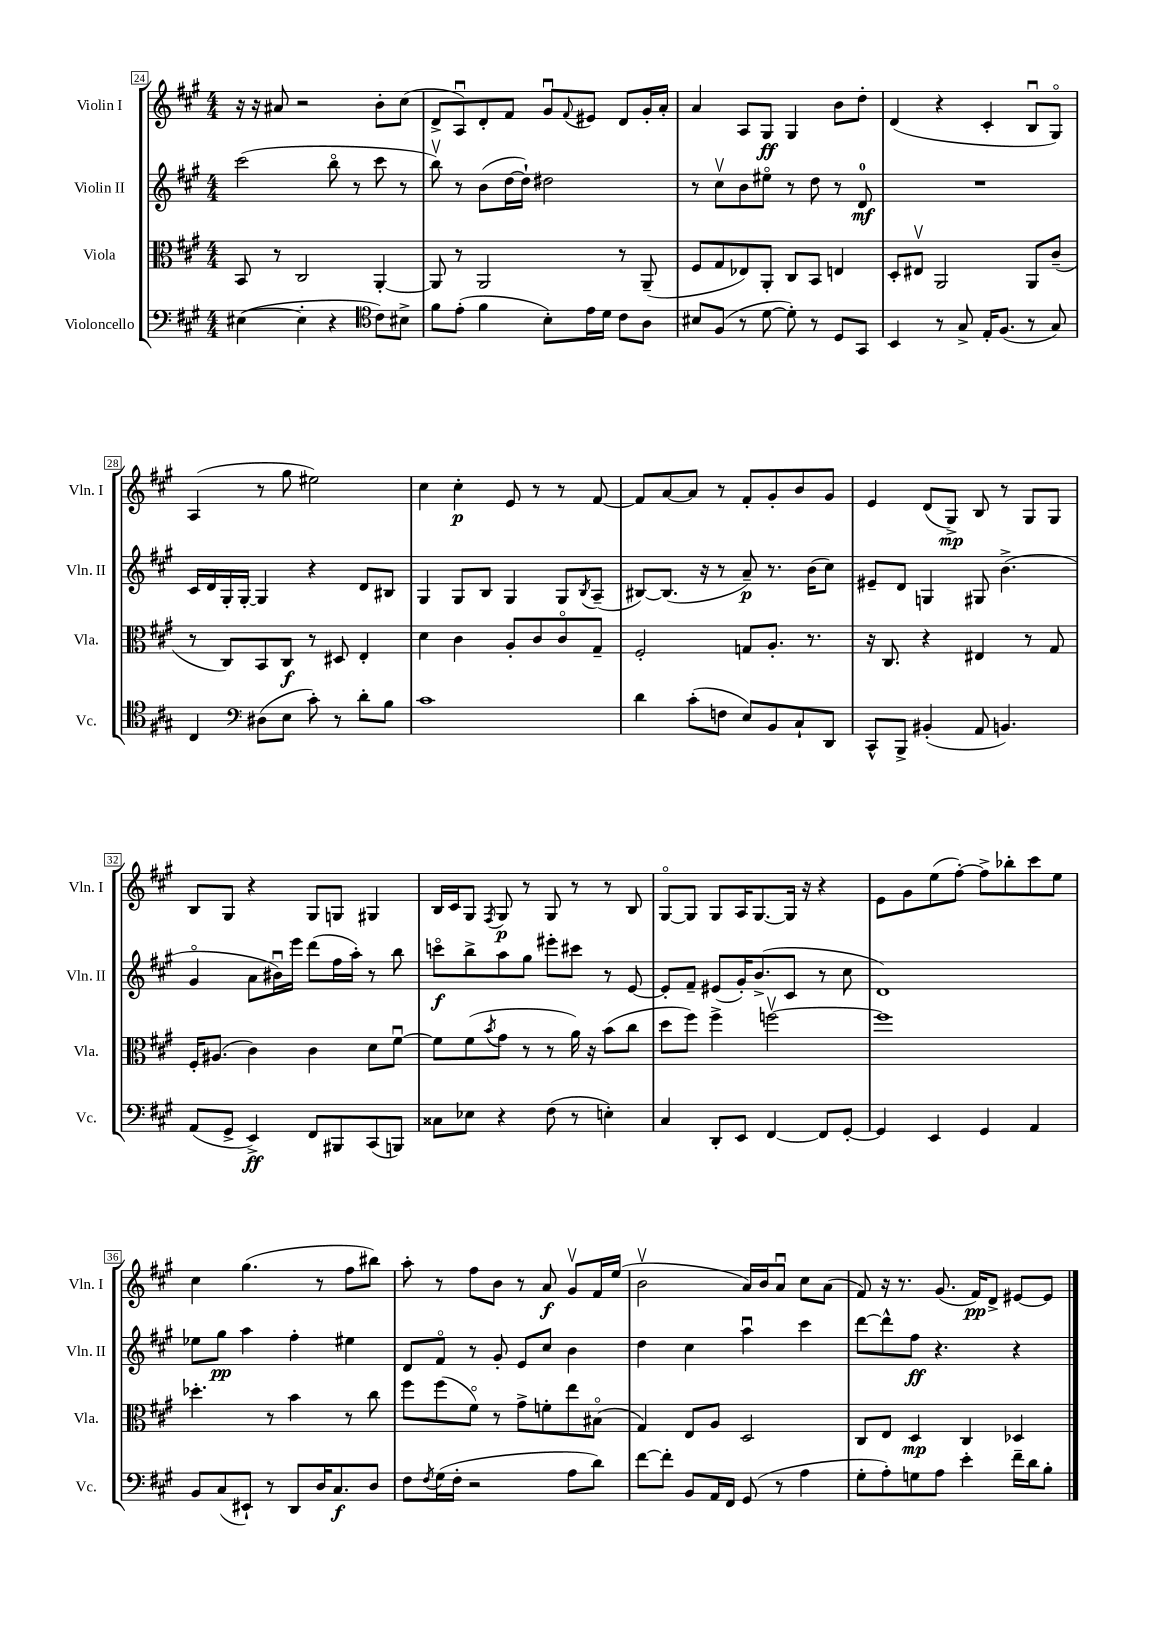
<<
\new StaffGroup <<
\new Staff = "s0" \with { instrumentName = "Violin I" shortInstrumentName = "Vln. I" } {
    \clef treble \key a \major \numericTimeSignature \time 4/4
    r16 r16 ais'8 r2 b'8-. cis''8( |
    d'8-> a8\downbow) d'8-. fis'8 gis'8\downbow \appoggiatura { fis'8 } eis'8 d'8 gis'16-. a'16-. |
    a'4 a8 gis8\ff gis4 b'8 d''8-. |
    d'4( r4 cis'4-. b8\downbow gis8\flageolet) |
    a4( r8 gis''8 eis''2) |
    cis''4 cis''4-.\p e'8 r8 r8 fis'8~ |
    fis'8 a'8~ a'8 r8 fis'8-. gis'8-. b'8 gis'8 |
    e'4 d'8( gis8->\mp) b8 r8 gis8 gis8 |
    b8 gis8 r4 gis8 g8 gis4 |
    b16 cis'16 gis8 \acciaccatura { fis8 } gis8\p r8 gis8 r8 r8 b8 |
    gis8~\flageolet gis8 gis8 a16 gis8.~ gis16 r16 r4 |
    e'8 gis'8 e''8( fis''8~-.) fis''8-> bes''8-. cis'''8 e''8 |
    cis''4 gis''4.( r8 fis''8 bis''8) |
    a''8-. r8 fis''8 b'8 r8 a'8\f gis'8\upbow fis'16 e''16( |
    b'2\upbow a'16) b'16 a'8\downbow cis''8 a'8( |
    fis'8) r16 r8. gis'8.( fis'16\pp) d'8-> eis'8~ eis'8 \bar "|." |
}
\new Staff = "s1" \with { instrumentName = "Violin II" shortInstrumentName = "Vln. II" } {
    \clef treble \key a \major \numericTimeSignature \time 4/4
    cis'''2( b''8\flageolet r8 cis'''8 r8 |
    b''8\upbow) r8 b'8( d''16~ d''16-!) dis''2 |
    r8 cis''8\upbow b'8 eis''8\flageolet r8 d''8 r8 d'8-0\mf |
    R1 |
    cis'16 d'16 gis16-. gis16~-. gis4 r4 d'8 bis8 |
    gis4 gis8 b8 gis4 gis8 \acciaccatura { b8 } a8--( |
    bis8~) bis8.( r16 r8 a'8--\p) r8. b'16( cis''8) |
    eis'8-- d'8 g4 gis8 b'4.->( |
    gis'4\flageolet a'8 bis'16\downbow) e'''16 d'''8( fis''16 a''16-.) r8 b''8 |
    c'''8\flageolet\f b''8-> a''8 gis''8 eis'''8-. cis'''8 r8 e'8~ |
    e'8-. fis'8-- eis'8( gis'16-.) b'8.->( cis'8 r8 cis''8 |
    d'1) |
    ees''8 gis''8\pp a''4 fis''4-. eis''4 |
    d'8 fis'8\flageolet r8 gis'8-. e'8 cis''8 b'4 |
    d''4 cis''4 a''4\downbow cis'''4 |
    d'''8~ d'''8-^ fis''8\ff r4. r4 \bar "|." |
}
\new Staff = "s2" \with { instrumentName = "Viola" shortInstrumentName = "Vla." } {
    \clef alto \key a \major \numericTimeSignature \time 4/4
    b,8 r8 cis2 a,4~-. |
    a,8 r8 a,2 r8 a,8--( |
    fis8 gis8 ees8) a,8-. cis8 b,8 e4 |
    d8-. eis8\upbow a,2 a,8 cis'8--( |
    r8 cis8) b,8 cis8\f r8 dis8 e4-. |
    d'4 cis'4 a8-. cis'8 cis'8\flageolet gis8-- |
    fis2-. g8 a8.-. r8. |
    r16 cis8. r4 eis4 r8 gis8 |
    fis16-. ais8.( cis'4) cis'4 d'8 fis'8~\downbow |
    fis'8 fis'8( \acciaccatura { b'8 } gis'8 r8 r8 a'16) r16 b'8( cis''8 |
    d''8 fis''8) fis''4-> f''2~\upbow |
    f''1 |
    des''4.-. r8 b'4 r8 cis''8 |
    fis''8 fis''8( fis'8\flageolet) r8 gis'8-> f'8-. e''8 bis8\flageolet( |
    gis4) e8 a8 d2 |
    cis8 e8 d4\mp cis4 des4 \bar "|." |
}
\new Staff = "s3" \with { instrumentName = "Violoncello" shortInstrumentName = "Vc." } {
    \clef bass \key a \major \numericTimeSignature \time 4/4
    eis4~( eis4-. r4 \clef tenor cis'8) bis8-> |
    fis'8 e'8-.( fis'4 b8-.) e'16 d'16 cis'8 a8 |
    bis8 fis8( r8 d'8~ d'8-.) r8 d8 gis,8 |
    b,4 r8 gis8-> e16-. fis8.( r8 gis8) |
    cis4 \clef bass dis8( e8 cis'8-.) r8 d'8-. b8 |
    cis'1 |
    d'4 cis'8-.( f8 e8) b,8 cis8-! d,8 |
    cis,8-^ b,,8-> bis,4-.( a,8 b,4.) |
    a,8( gis,8-> e,4->\ff) fis,8 bis,,8 cis,8( b,,8) |
    cisis8 ees8 r4 fis8( r8 e4-.) |
    cis4 d,8-. e,8 fis,4~ fis,8 gis,8~-. |
    gis,4 e,4 gis,4 a,4 |
    b,8 cis8( eis,8-!) r8 d,8 d16 cis8.\f d8 |
    fis8 \acciaccatura { fis8 } gis16( fis16-. r2 a8 d'8) |
    fis'8~ fis'8-. b,8 a,16 fis,16 gis,8( r8 a4 |
    gis8-. a8-.) g8 a8 e'4-. fis'16-- d'16 b8-. \bar "|." |
}
>>
>>
\layout { \context { \Score currentBarNumber = #24 \override BarNumber.stencil = #(make-stencil-boxer 0.1 0.3 ly:text-interface::print) } }
